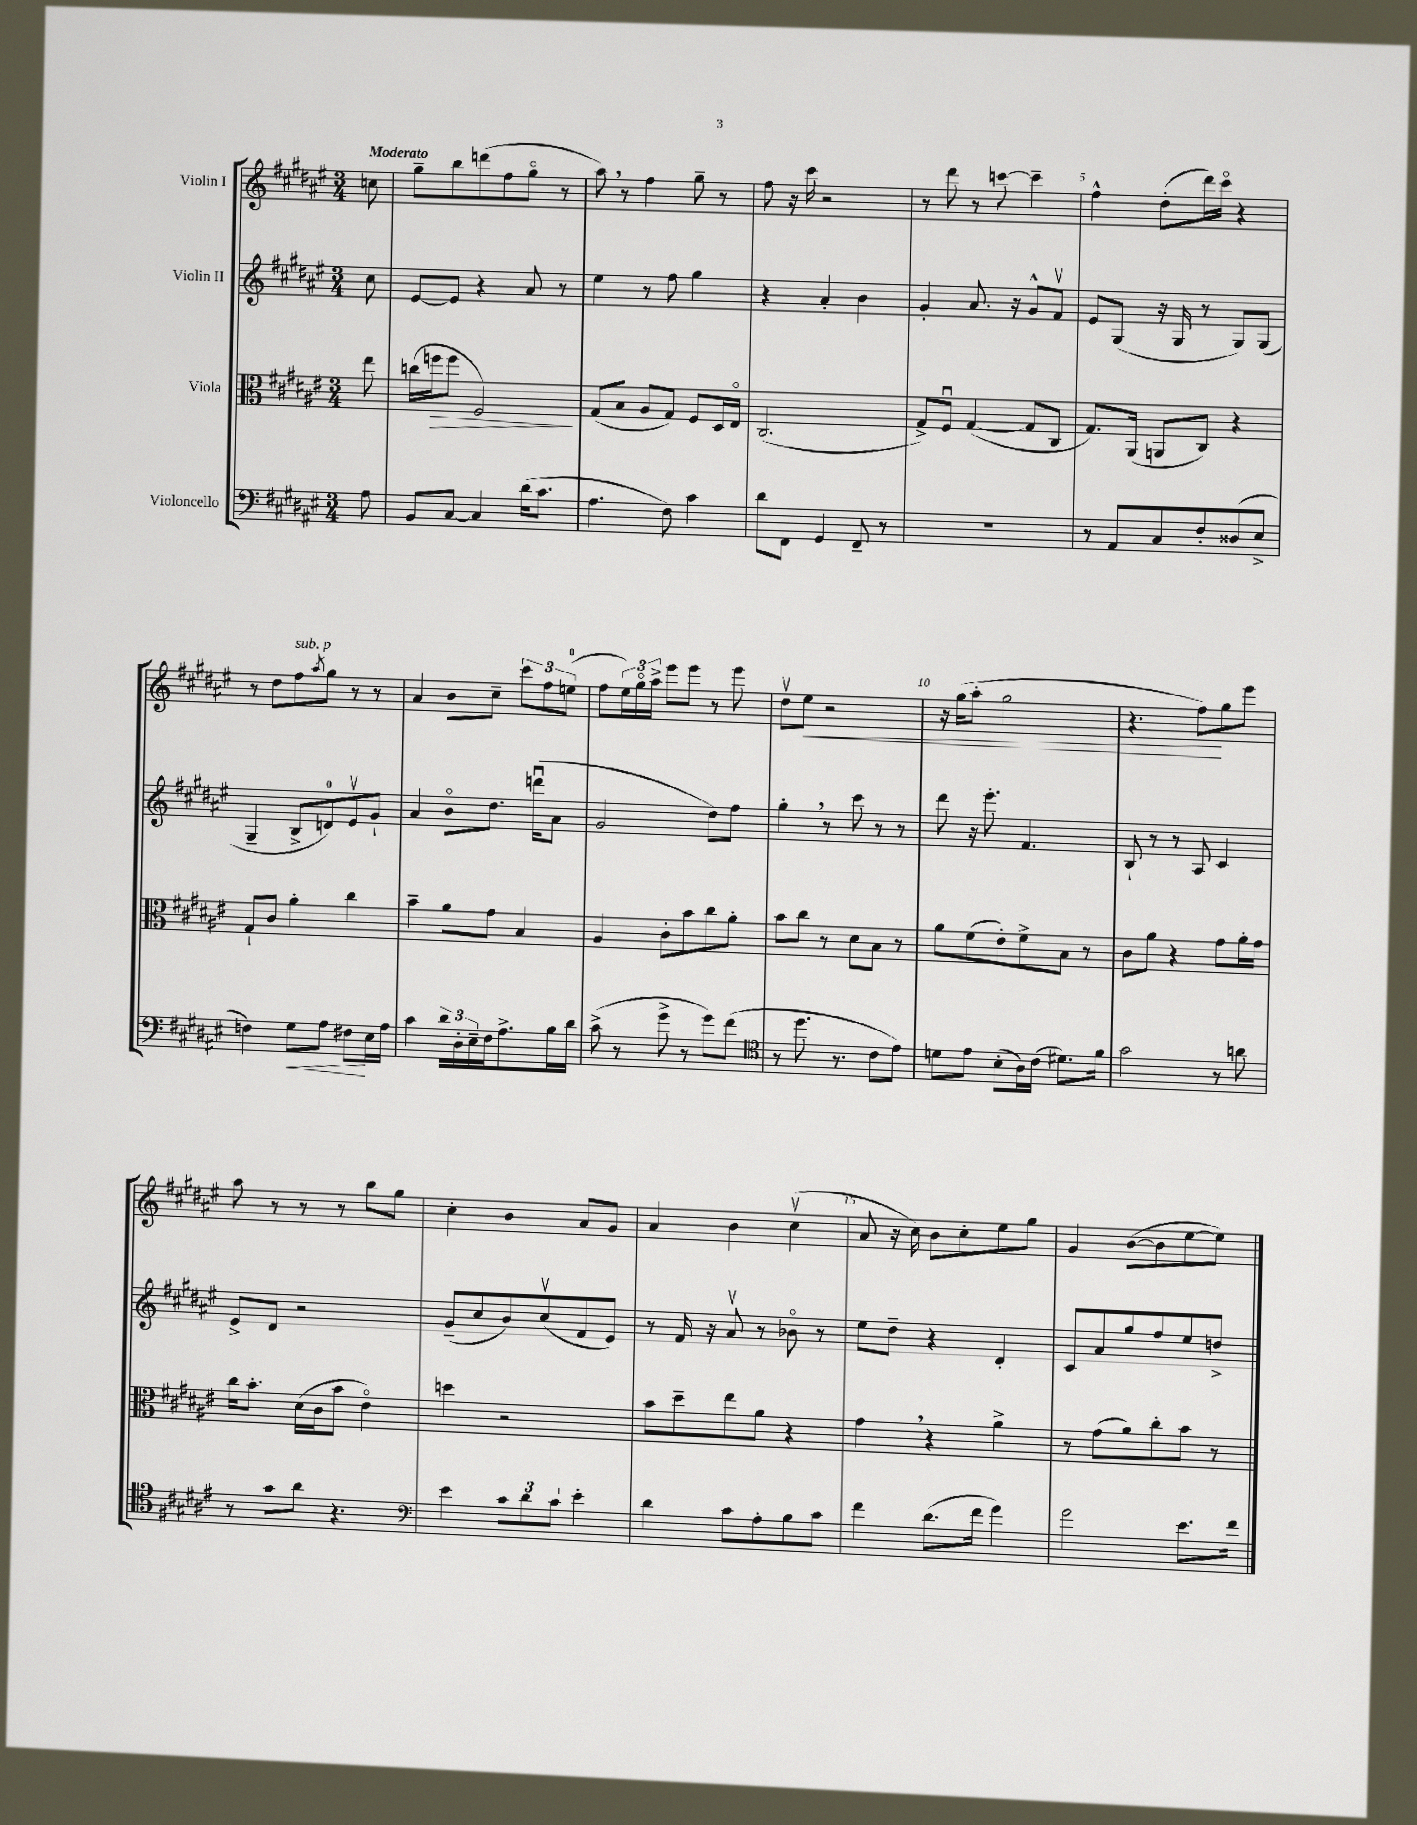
<<
\new StaffGroup <<
\new Staff = "s0" \with { instrumentName = "Violin I" } {
    \clef treble \key fis \major \numericTimeSignature \time 3/4 \partial 8 \tempo "Moderato"
    c''8 |
    gis''8-- b''8 d'''8( fis''8 gis''8\flageolet r8 |
    ais''8) \breathe r8 fis''4 gis''8-- r8 |
    fis''8 r16 cis'''16 r2 |
    r8 dis'''8 r8 c'''8~ c'''4-- |
    fis''4-^ dis''8-.( dis'''16) cis'''16\flageolet r4 |
    r8 dis''8 fis''8^\markup { \italic "sub. p" } \acciaccatura { ais''8 } gis''8 r8 r8 |
    ais'4 b'8 cis''8-- \tuplet 3/2 { cis'''8 fis''8 e''8-0( } |
    fis''8 \tuplet 3/2 { eis''16) gis''16\flageolet ais''16-> } eis'''8 eis'''8 r8 eis'''8 |
    dis''8\upbow eis''8\< r2 |
    r16 gis''16( ais''8-. gis''2 |
    r4. fis''8\!) gis''8 eis'''8 |
    ais''8 r8 r8 r8 b''8 gis''8 |
    cis''4-. b'4 ais'8 gis'8 |
    ais'4 b'4 cis''4\upbow( |
    ais'8 r16 cis''16) b'8 cis''8-. eis''8 gis''8 |
    gis'4 b'8~( b'8 eis''8~ eis''8) \bar "|." |
}
\new Staff = "s1" \with { instrumentName = "Violin II" } {
    \clef treble \key fis \major \numericTimeSignature \time 3/4 \partial 8
    cis''8 |
    eis'8~ eis'8 r4 ais'8 r8 |
    eis''4 r8 fis''8 gis''4 |
    r4 ais'4-. b'4 |
    gis'4-. ais'8. r16 gis'8-^ fis'8\upbow |
    eis'8 gis8( r16 gis16 r8 gis8) gis8( |
    gis4-- b8-> d'8-0) eis'8\upbow gis'8-! |
    ais'4 b'8\flageolet dis''8. d'''16\downbow( ais'8 |
    gis'2 dis''8) fis''8 |
    gis''4-. \breathe r8 cis'''8 r8 r8 |
    dis'''8 r16 eis'''8.-. fis'4. |
    b8-! r8 r8 ais8 cis'4 |
    eis'8-> dis'8 r2 |
    gis'8--( cis''8 b'8) cis''8\upbow( fis'8 eis'8) |
    r8 fis'16 r16 ais'8\upbow r8 bes'8\flageolet r8 |
    eis''8 dis''8-- r4 dis'4-. |
    cis'8 ais'8 gis''8 fis''8 eis''8 d''8-> \bar "|." |
}
\new Staff = "s2" \with { instrumentName = "Viola" } {
    \clef alto \key fis \major \numericTimeSignature \time 3/4 \partial 8
    eis''8 |
    c''16( f''16\> f''8 fis2\!) |
    gis8( b8 ais8 gis8) fis8 dis16 eis16\flageolet |
    cis2.( |
    gis8->) fis8\downbow gis4~( gis8 cis8 |
    gis8.) ais,16( a,8 cis8) r4 |
    gis8-! cis'8 ais'4-. cis''4 |
    b'4-- ais'8 gis'8 b4 |
    ais4 cis'8-. b'8 cis''8 ais'8-. |
    b'8 cis''8 r8 dis'8 b8 r8 |
    ais'8 fis'8( eis'8-.) fis'8-> b8 r8 |
    cis'8 ais'8 r4 gis'8 ais'16-. gis'16 |
    cis''16 b'8.-. dis'16( cis'16 b'8 eis'4\flageolet) |
    d''4 r2 |
    b'8 dis''8-- eis''8 ais'8 r4 |
    gis'4 \breathe r4 ais'4-> |
    r8 gis'8( ais'8) cis''8-. b'8 r8 \bar "|." |
}
\new Staff = "s3" \with { instrumentName = "Violoncello" } {
    \clef bass \key fis \major \numericTimeSignature \time 3/4 \partial 8
    ais8 |
    b,8 cis8~ cis4 dis'16( cis'8. |
    ais4. fis8) cis'4 |
    dis'8 fis,8 gis,4 fis,8-- r8 |
    R2. |
    r8 ais,8 cis8 fis8-. disis8( eis8-> |
    f4) gis8\< ais8 fis8\! eis16 ais16 |
    cis'4 \tuplet 3/2 { dis'16 dis16-. eis16-- } fis16 ais8.-> b16 dis'16 |
    cis'8->( r8 gis'8-> r8 gis'8) fis'8( |
    \clef tenor r8 dis''8. r8. cis'8 eis'8) |
    d'8 eis'8 b8-.( ais16) cis'16( dis'8.) fis'16 |
    gis'2 r8 a'8 |
    r8 gis'8 ais'8 r4. |
    \clef bass eis'4 \tuplet 3/2 { cis'8 dis'8 cis'8 } eis'4-. |
    dis'4 cis'8 ais8-. b8 cis'8 |
    fis'4 dis'8.( fis'16 gis'4) |
    gis'2 eis'8. fis'16 \bar "|." |
}
>>
>>
\layout { \context { \Score \override BarNumber.break-visibility = ##(#f #t #t) barNumberVisibility = #(every-nth-bar-number-visible 5) } }
